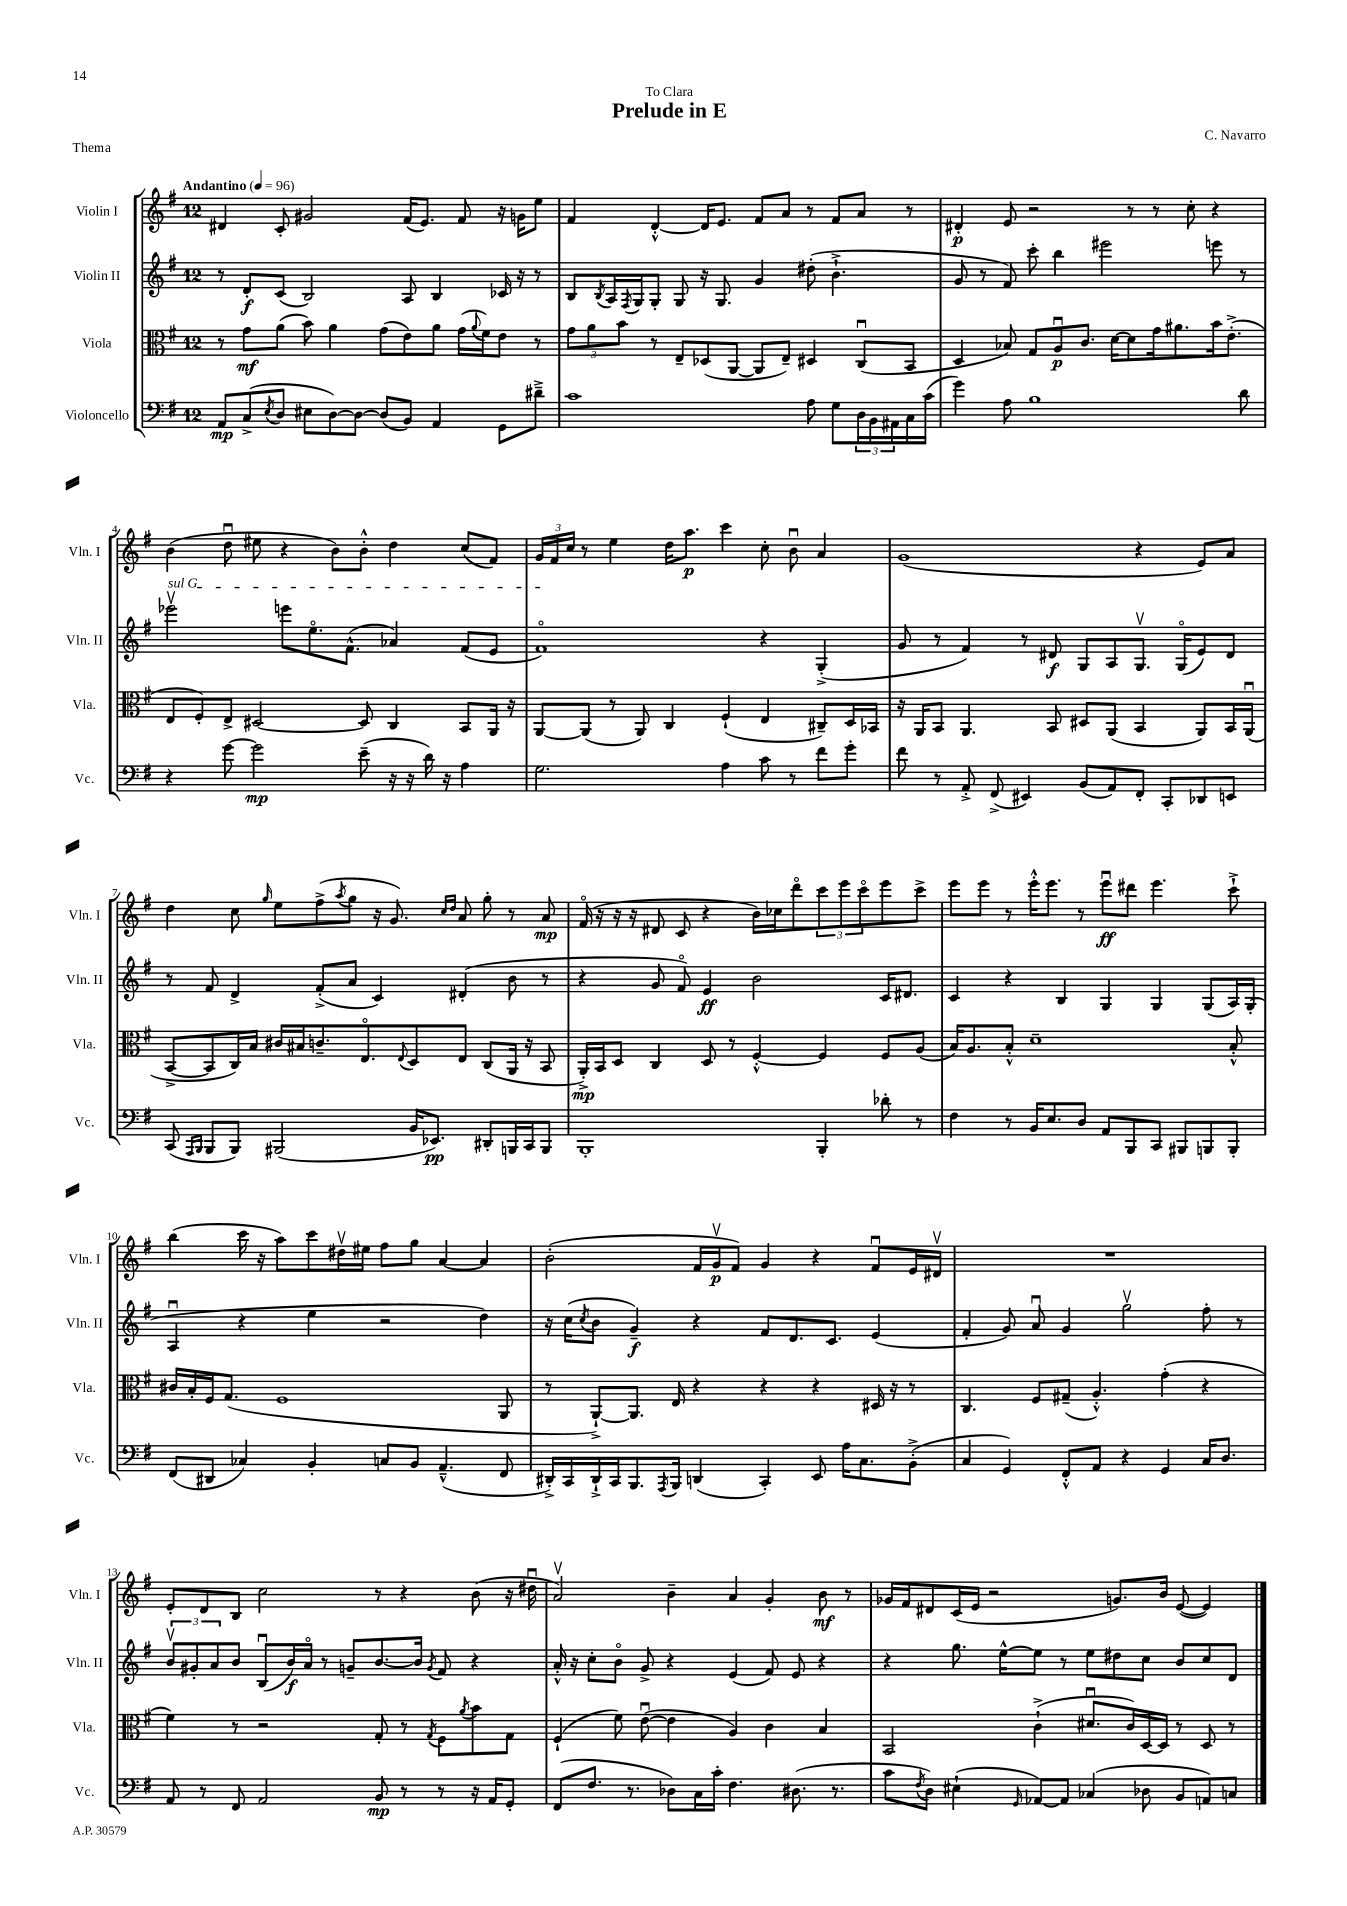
\header { title = "Prelude in E" composer = "C. Navarro" dedication = "To Clara" piece = "Thema" }
<<
\new StaffGroup <<
\new Staff = "s0" \with { instrumentName = "Violin I" shortInstrumentName = "Vln. I" } {
    \clef treble \key g \major \once \override Staff.TimeSignature.style = #'single-digit \time 12/8 \tempo "Andantino" 4 = 96
    dis'4 c'8-. gis'2 fis'16( e'8.) fis'8 r16 g'16 e''8 |
    fis'4 d'4~-.-^ d'16 e'8. fis'8 a'8 r8 fis'8 a'8 r8 |
    dis'4-.\p e'8 r2 r8 r8 c''8-. r4 |
    b'4( d''8\downbow eis''8 r4 b'8) b'8-.-^ d''4 c''8( fis'8) |
    \tuplet 3/2 { g'16 fis'16 c''16 } r8 e''4 d''16 a''8.\p c'''4 c''8-. b'8\downbow a'4 |
    g'1( r4 e'8) a'8 |
    d''4 c''8 \grace { g''16 } e''8 fis''8->( \acciaccatura { a''8 } g''8 r16 g'8.) \grace { c''16 d''16 } a'8 g''8-. r8 a'8\mp |
    fis'16\flageolet( r16 r16 r16 dis'8 c'8 r4 b'16) ces''16 d'''8\flageolet \tuplet 3/2 { c'''8 e'''8 c'''8\flageolet } e'''8 c'''8-> |
    e'''8 e'''8 r8 e'''16-.-^ e'''8. r8 e'''8\downbow\ff dis'''8 e'''4. c'''8-!-> |
    b''4( c'''16 r16 a''8) c'''8 dis''16\upbow eis''16 fis''8 g''8 a'4~ a'4 |
    b'2-.( fis'16 g'16\upbow\p fis'8) g'4 r4 fis'8\downbow e'16 dis'16\upbow |
    R1. |
    e'8-. d'8 b8 c''2 r8 r4 b'8( r16 dis''16\downbow |
    a'2\upbow) b'4-- a'4 g'4-. b'8\mf r8 |
    ges'16 fis'16 dis'8 c'16( e'16 r2 g'8.) b'16 e'8~( e'4) \bar "|." |
}
\new Staff = "s1" \with { instrumentName = "Violin II" shortInstrumentName = "Vln. II" } {
    \clef treble \key g \major \once \override Staff.TimeSignature.style = #'single-digit \time 12/8
    r8 d'8-.\f c'8( b2) a8 b4 ces'16 r16 r8 |
    b8 \acciaccatura { b8 } a16 \acciaccatura { fis8 } g16 g8-. g8 r16 g8. g'4 dis''8-.( b'4.-!-> |
    g'8 r8 fis'8) c'''8-. b''4 eis'''2 e'''8 r8 |
    \once \override TextSpanner.bound-details.left.text = \markup { \italic "sul G" } ees'''2\upbow\startTextSpan e'''8 e''8.\flageolet fis'8.-^( aes'4) fis'8( e'8 |
    fis'1\flageolet\stopTextSpan) r4 g4-.->( |
    g'8 r8 fis'4) r8 dis'8\f g8 a8 g8.\upbow g16\flageolet( e'8) dis'8 |
    r8 fis'8 d'4-> fis'8-.->( a'8 c'4) dis'4-.( b'8 r8 |
    r4 g'8 fis'8\flageolet) e'4\ff b'2 c'16 dis'8. |
    c'4 r4 b4 g4 g4 g8( a16) g16-.( |
    a4\downbow r4 e''4 r2 d''4) |
    r16 c''16( \acciaccatura { c''8 } b'8 g'4--\f) r4 fis'8 d'8. c'8. e'4( |
    fis'4-. g'8) a'8\downbow g'4 g''2\upbow fis''8-. r8 |
    \tuplet 3/2 { b'8\upbow gis'8-. a'8 } b'8 b8\downbow( b'16\f) a'16\flageolet r8 g'8-- b'8.~ b'16 \acciaccatura { g'8 } fis'8 r4 |
    a'16-.-^ r16 c''8-. b'8\flageolet g'8-> r4 e'4( fis'8) e'8 r4 |
    r4 g''8. e''16~-^ e''8 r8 e''8 dis''8 c''8 b'8 c''8 d'8 \bar "|." |
}
\new Staff = "s2" \with { instrumentName = "Viola" shortInstrumentName = "Vla." } {
    \clef alto \key g \major \once \override Staff.TimeSignature.style = #'single-digit \time 12/8
    r8 g'8\mf a'8( b'8) a'4 g'8( e'8) a'8 g'16( \appoggiatura { a'8 } fis'16) e'8 r8 |
    \tuplet 3/2 { g'8 a'8 b'8 } r8 e8-- des8( a,8~ a,8 e8--) dis4 c8\downbow( b,8 |
    d4 bes8) g8 a8\downbow\p c'8. d'16~ d'8 g'16 ais'8. b'16 e'8.-.->( |
    e8 fis8-.) e8-> dis2~ dis8 c4 b,8 a,16 r16 |
    a,8~ a,8( r8 a,8) c4 fis4-!( e4 cis8--) d16 bes,16 |
    r16 a,16 b,8 a,4. b,8 dis8 a,8( b,4 a,8) b,16 a,16\downbow( |
    b,8~-> b,8 c16) b16 cis'16 bis16 c'8.-- e8.\flageolet \appoggiatura { e8 } d8 e8 c8( a,16 r16 b,8 |
    a,16-.->\mp) b,16 d8 c4 d8 r8 fis4~-.-^ fis4 fis8 a8( |
    b16) a8. b8-.-^ d'1-- b8-.-^ |
    cis'16 b16-. fis16 g8.( fis1 a,8 |
    r8 a,8~-!->) a,8. e16 r4 r4 r4 dis16 r16 r8 |
    c4. fis8 gis8--( a4.-.-^) g'4-.( r4 |
    fis'4) r8 r2 g8-. r8 \acciaccatura { g8 } fis8 \acciaccatura { a'8 } b'8 g8 |
    fis4-!( fis'8) e'8~\downbow( e'4 a4) c'4 b4 |
    b,2 c'4-!->( dis'8.\downbow c'16) d16~ d16 r8 d8 r8 \bar "|." |
}
\new Staff = "s3" \with { instrumentName = "Violoncello" shortInstrumentName = "Vc." } {
    \clef bass \key g \major \once \override Staff.TimeSignature.style = #'single-digit \time 12/8
    a,8\mp c8->( \acciaccatura { e8 } d8 eis8 d8~) d8~ d8( b,8) a,4 g,8 dis'8---> |
    c'1 a8 g8 \tuplet 3/2 { d16 b,16 ais,16 } c16 c'16( |
    g'4) a8 b1 d'8 |
    r4 g'8~ g'2\mp e'8--( r16 r16 d'16) r16 a4 |
    g2. a4 c'8 r8 fis'8 g'8-. |
    fis'8 r8 a,8-.-> fis,8->( eis,4) b,8( a,8) fis,8-. c,8-. des,8 e,8 |
    c,8( \grace { a,,16 b,,16 } b,,8 b,,8) bis,,2( b,16 ees,8.\pp) dis,8-. b,,16 c,16 b,,8 |
    b,,1-. b,,4-. des'8-. r8 |
    fis4 r8 b,16 e8. d8 a,8 b,,8 c,8 bis,,8 b,,8 b,,8-. |
    fis,8( dis,8 ces4) b,4-. c8 b,8 a,4.---^( fis,8 |
    dis,16-.->) c,16 dis,16-!-> c,16 b,,8. \acciaccatura { a,,8 } b,,16 d,4( c,4-.) e,8 a16 c8. b,8-.->( |
    c4 g,4) fis,8-.-^ a,8 r4 g,4 c16 d8. |
    a,8 r8 fis,8 a,2 b,8\mp r8 r8 r16 a,16 g,8-. |
    fis,8( fis8. r8. des8) c16 c'16-. fis4. dis8.( r8. |
    c'8 \acciaccatura { fis8 } d8) eis4-!( \grace { g,16 } aes,8~) aes,8 ces4( des8 b,8 a,8) c8 \bar "|." |
}
>>
>>
